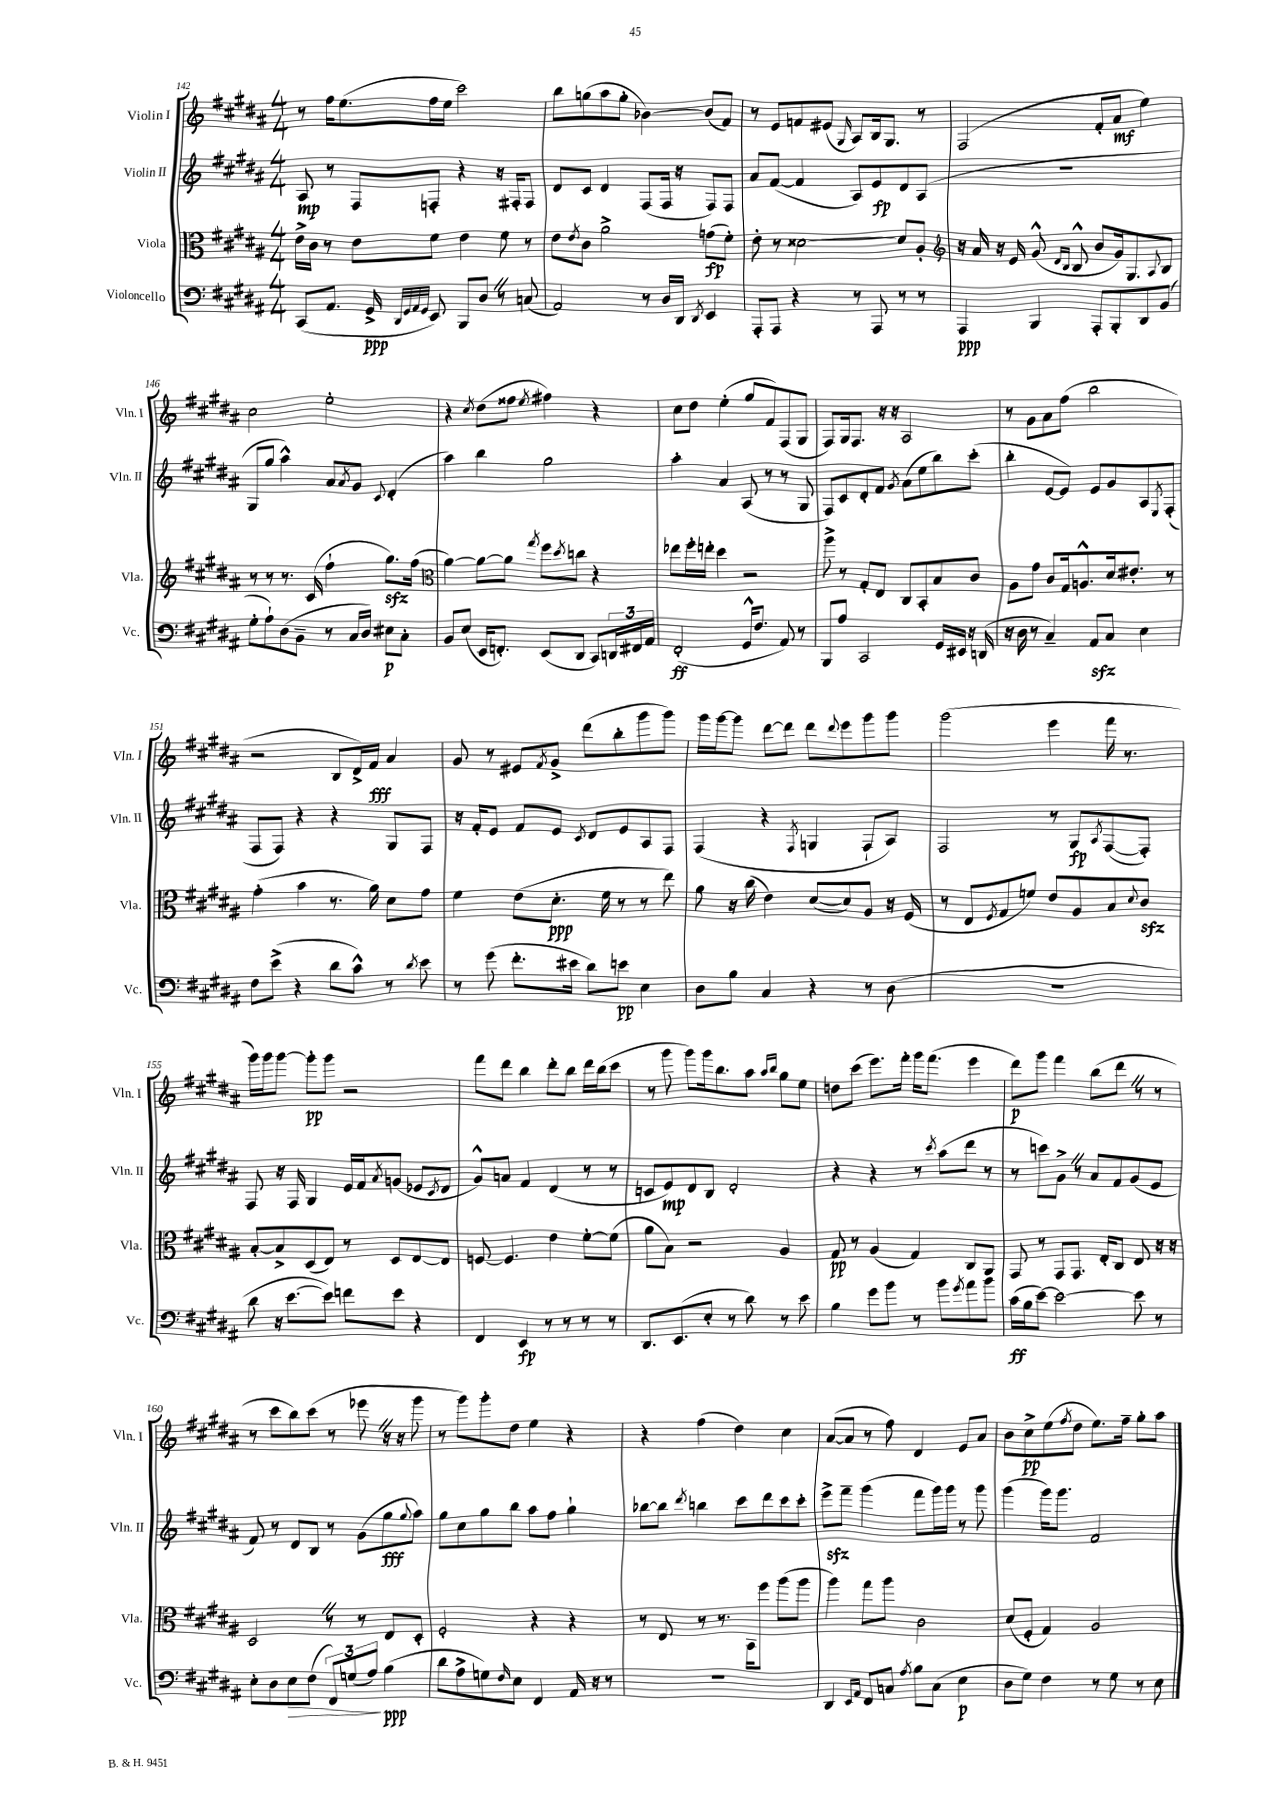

**kern	**kern	**kern	**kern
*staff4	*staff3	*staff2	*staff1
*clefF4	*clefC3	*clefG2	*clefG2
*k[f#c#g#d#a#]	*k[f#c#g#d#a#]	*k[f#c#g#d#a#]	*k[f#c#g#d#a#]
*M4/4	*M4/4	*M4/4	*M4/4
(8CC#	16e^	8A#	8r
.	16c#	.	.
8.AA#	8r	8r	16ff#
.	.	.	(8.ee
.	8e	8F#	.
16GG#^	.	.	.
32qqDD#	.	.	.
32qqGG#	.	.	.
32qqAA#	.	.	.
32qqGG#	.	.	.
8EE)	8f#	8F'	16ff#
.	.	.	16ee
8BBB	4e	4r	2ccc#)
8D#	.	.	.
8r	8f#	16r	.
.	.	16F#'	.
(8C	8r	8F#	.
=	=	=	=
2AA#)	8e	8d#	8bb
.	8qe	.	.
.	8c#	8c#	(8gg
.	2a#^	4d#	8aa#
.	.	.	8gg'
8r	.	(8F#	[4b-)
16D#	.	16F#	.
16DD#	.	16r	.
8qDD#	.	.	.
4EE	(8g	8F#)	(8b-]
.	8f#')	8F#	8f#)
=	=	=	=
8AAA#'	8e'	8a#	8r
8AAA#	8r	([8f#	8e
4r	[2d##	4f#]	8f
.	.	.	(8e#
.	.	.	16qqG#
8r	.	8A#)	8A#)
8AAA#	.	8e	16B
.	.	.	8.G#
8r	8d##]	8d#	.
8r	8A#'	(8A#	8r
=	=	=	=
*	*clefG2	*	*
4AAA#	16r	1r	(2F#
.	16a#	.	.
.	16r	.	.
.	16e	.	.
4BBB	(8g#^^	.	.
.	16qqd#	.	.
.	16qqB	.	.
.	8B^^	.	.
8AAA#'	8b	.	8f#'
8BBB'	16g#)	.	8a#
.	8.G#	.	.
8DD#	.	.	4ee)
.	8qqA#	.	.
(8BB	8B	.	.
=	=	=	=
8G#'	8r	8G#	2cc#
8A#`)	8r	8gg#	.
(8D#	8.r	4aa#^^)	.
8BB~	.	.	.
.	(16c#	.	.
8r	4ff#`	8a#	2ee'
.	.	8qa#	.
16C#	.	8g#	.
16D#)	.	.	.
.	.	8qqc#	.
8E#	8.gg#)	(4d#'	.
8C#'	.	.	.
.	(16ff#	.	.
=	=	=	=
*	*clefC3	*	*
8BB	[4a#)	4aa#)	4r
(8E	.	.	.
.	.	.	8qcc#
16EE	8a#_	4bb	(8dd#
8.FF')	.	.	.
.	8a#]	.	8ff##
.	8qgg#	.	8qee
(8EE	8ff#	2gg#	4ff#)
.	8qdd#	.	.
8DD#	8cc	.	.
8CC#)	4r	.	4r
24DD	.	.	.
24FF#	.	.	.
24AA#	.	.	.
=	=	=	=
(2FF#'	8ee-	4aa#'	8cc#
.	16ff#'	.	8dd#
.	16ee'	.	.
.	4dd#	4a#	(4ee'
16GG#^^	2r	(8A#	8gg#
8.F#	.	.	.
.	.	8r	8f#)
8AA#)	.	8r	(8F#
8r	.	8G#	8G#
=	=	=	=
8BBB	8aa#^	8F#)	8F#)
8A#	8r	8c#	16G#
.	.	.	8.F#
2CC#	8G#'	8d#'	.
.	8E	8f#	16r
.	.	.	16r
.	.	8qg#	.
.	8C#	(8a#	2A#
.	8BB'	8ee	.
16GG#	8B	8bb)	.
16EE#	.	.	.
16r	8c#	(8ccc#'	.
(16DD	.	.	.
=	=	=	=
16r	8A#	4bb'	8r
16D#	.	.	.
8r	8g#	.	8g#
4C#~)	8c#	[8e	8a#
.	16G#	8e])	(8ff#
.	8.A^^	.	.
8AA#	.	8e	2bb
8C#	16d#	8g#	.
.	8.e#'	.	.
4E	.	8A#	.
.	.	8qE	.
.	8r	(8F#'	.
=	=	=	=
8F#	(4g#'	8F#	2r
(8e^	.	8F#)	.
4r	4b	4r	.
8d#	8.r	4r	8B
8c#^^)	.	.	16d#^)
.	16a#)	.	16f#
8r	8d#	8G#	4a#
8qd#	.	.	.
8e	8g#	8F#	.
=	=	=	=
8r	4f#	16r	8g#
.	.	16f#'	.
(8g#	.	8e	8r
8.f#'	(8e	8f#	8e#
.	.	.	8qf#
.	8.d#'	8e	8g#^
16e#	.	.	.
.	.	8qc#	.
8d#)	.	8d#	(8ddd#
.	16f#	.	.
8e	8r	8e	8bb'
4E	8r	8A#	8ggg#
.	8ee)	8F#	8ggg#)
=	=	=	=
8D#	8a#	(4F#	16ggg#
.	.	.	[16ggg#
8B	16r	.	8ggg#]
.	(16cc#	.	.
4C#	4e)	4r	[8ddd#
.	.	.	8ddd#]
.	.	8qF#	.
4r	([8d#	4G	8ddd#
.	.	.	8qqddd#
.	8d#])	.	8eee
8r	8A#	8F#`	8ggg#
(8D#	16r	8A#)	8ggg#
.	(16F#	.	.
=	=	=	=
1r	8r	2F#	(2ggg#
.	8E	.	.
.	8qF#	.	.
.	8G#	.	.
.	8f)	.	.
.	8e	8r	4eee
.	8A#	8G#	.
.	.	8qA#	.
.	8B	([8F#	16fff#
.	.	.	8.r
.	8qqd#	.	.
.	8c#	8F#'])	.
=	=	=	=
8d#	[8B'	8F#	16ggg#)
.	.	.	16ggg#
16r	8B^]	16r	[8ggg#
[8.e	.	16F#	.
.	(8D#	4G#	8ggg#']
8e])	8E)	.	8ggg#
8f	8r	16e	2r
.	.	16f#	.
.	.	8qa#	.
8e	8D#	(8g	.
4r	[8E	8e-	.
.	.	8qc#	.
.	8E]	8d#	.
=	=	=	=
4FF#	[8F	8g#^^)	8fff#
.	4.F]	8a	8ddd#
4EE	.	4f#	4bb
8r	4e	(4d#	8ddd#'
8r	.	.	8bb
8r	[8f#'	8r	16ddd#
.	.	.	(16bb
8r	(8f#]	8r	8ccc#
=	=	=	=
8.DD#	8a#	8c	8r
.	8B)	8e)	8ggg#
(8.EE	.	.	.
.	2r	8d#	8ggg#)
8E'	.	8B	16ggg#
.	.	.	8.bb
8r	.	2d#'	.
8d#)	.	.	8aa#
.	.	.	16qqaa#
.	.	.	16qqbb
8r	4A#	.	8gg#
8e	.	.	8ee
=	=	=	=
4B	8G#	4r	8dd
.	8r	.	(8ccc#
8g#	(4A#	4r	8.eee)
8b	.	.	.
.	.	.	16fff#'
8r	4G#)	8r	16ggg#
.	.	.	(8.fff#
.	.	8qccc#	.
8b	.	(8aa#	.
8qg#	.	.	.
8a#	8C#	8ddd#	4eee
8b	8AA#	8r	.
=	=	=	=
(16c#	8GG#	8r	8ddd#)
16B	.	.	.
[8e)	8r	8ccc)	8ggg#
2e_	8GG#	8g#^	4fff#
.	8.GG#	8r	.
.	.	8a#	(8bb
.	16E'	.	.
.	8C#	8f#	8ddd#
8e]	8E	(8g#	8r
8r	16r	8e	8r
.	16r	.	.
=	=	=	=
8E'	2D#	8f#)	8r
8D#	.	8r	8ccc#
8E	.	8d#	8bb)
(8F#	.	8B	(8ccc#
12FF#)	8r	8r	8r
(12G	.	.	.
.	8r	(8g#	8eee-
12A#)	.	.	.
(4B	8E	8gg#	16r
.	.	.	16r
.	.	8qqgg#	.
.	8D#'	8aa#)	8ggg#
=	=	=	=
8d#	2F#'	8gg#	8r
8A#^	.	8cc#	8ggg#)
8G)	.	8gg#	8ggg#'
16qqF#	.	.	.
8E	.	8bb	8dd#
4FF#	4r	8aa#	4ee
.	.	8ff#	.
16AA#	4r	4gg#`	4r
16r	.	.	.
8r	.	.	.
=	=	=	=
1r	8r	[8bb-	4r
.	8E	8bb-]	.
.	.	8qddd#	.
.	8r	4bb	(4ff#
.	8.r	.	.
.	.	8ccc#	4dd#)
.	16BB	.	.
.	8ff#	8ddd#	.
.	(8aa#	8ccc#	4cc#
.	8aa#	8ccc#'	.
=	=	=	=
4DD#	4aa#)	8eee^	([8a#
.	.	8fff#~	8a#]
16qqEE	.	.	.
16qqAA#	.	.	.
8FF#	8gg#	(4ggg#	8r
8C	8aa#	.	8ff#)
8qA#	.	.	.
8B	2c#	8fff#	4d#
(8C	.	16ggg#)	.
.	.	16ggg#	.
4E	.	8r	8e
.	.	8ggg#	8a#
=	=	=	=
8D#	(8d#	(4ggg#	8b
8G#)	8F#'	.	8cc#^
4F#	4G#)	16ggg#)	(8ee
.	.	8.ggg#	.
.	.	.	8qff#
.	.	.	8dd#
8r	2A#	2f#	8.ee)
8G#	.	.	.
.	.	.	16ff#~
8r	.	.	8gg#'
8E	.	.	8aa#
==	==	==	==
*-	*-	*-	*-
